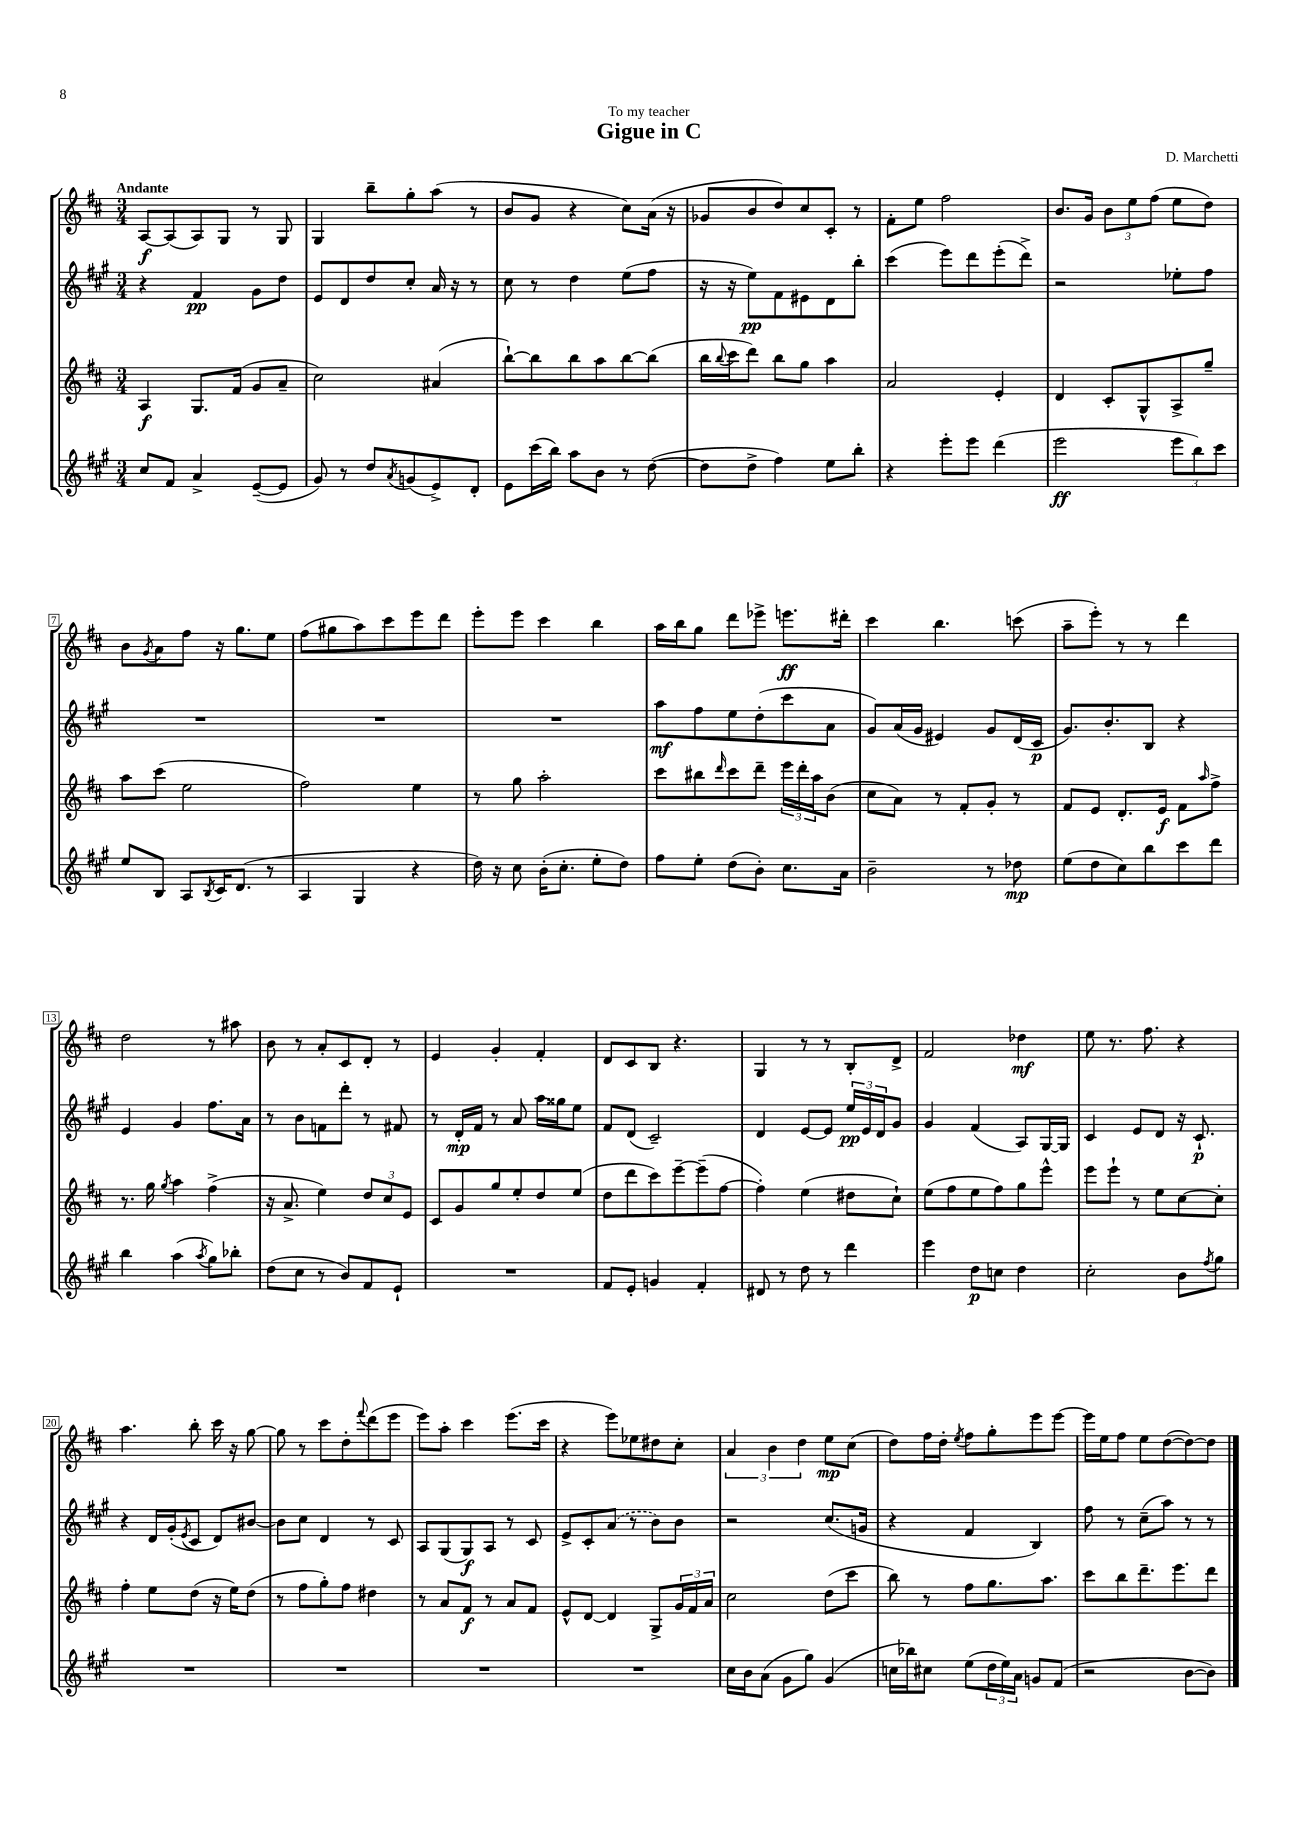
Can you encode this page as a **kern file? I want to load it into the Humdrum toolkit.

**kern	**kern	**kern	**kern
*staff4	*staff3	*staff2	*staff1
*clefG2	*clefG2	*clefG2	*clefG2
*k[f#c#g#]	*k[f#c#]	*k[f#c#g#]	*k[f#c#]
*M3/4	*M3/4	*M3/4	*M3/4
8cc#	4A	4r	[8A
8f#	.	.	(8A]
4a^	8.G	4f#	8A)
.	.	.	8G
.	(16f#	.	.
([8e~	8g	8g#	8r
8e]	8a~	8dd	8G
=	=	=	=
8g#)	2cc#)	8e	4G
8r	.	8d	.
8dd	.	8dd	8bb~
8qa	.	.	.
(8g	.	8cc#'	8gg'
8e^)	(4a#	16a	(8aa
.	.	16r	.
8d'	.	8r	8r
=	=	=	=
8e	[8bb`)	8cc#	8b
(16ccc#	8bb]	8r	8g
16bb)	.	.	.
8aa	8bb	4dd	4r
8b	8aa	.	.
8r	[8bb	(8ee	8cc#)
([8dd	(8bb]	8ff#	(16a
.	.	.	16r
=	=	=	=
8dd]	16bb	16r	8g-
.	8qqbb	.	.
.	16ccc#	16r	.
8dd^	8ddd)	8ee)	8b
4ff#)	8bb	8f#	8dd)
.	8gg	8e#	8cc#
8ee	4aa	8d	8c#'
8bb'	.	8bb'	8r
=	=	=	=
4r	2a	(4ccc#	8f#'
.	.	.	8ee
8eee'	.	8eee)	2ff#
8eee	.	8ddd	.
(4ddd	4e'	(8eee'	.
.	.	8ddd^)	.
=	=	=	=
2eee	4d	2r	8.b
.	.	.	16g
.	8c#'	.	12b
.	.	.	12ee
.	8G^^	.	.
.	.	.	(12ff#
12eee	8A^	8ee-'	8ee
12bb)	.	.	.
.	8gg~	8ff#	8dd)
12ccc#	.	.	.
=	=	=	=
8ee	8aa	2.r	8b
.	.	.	8qg
8B	(8ccc#	.	8a
8A	2ee	.	8ff#
8qB	.	.	.
16c#	.	.	16r
(8.d	.	.	8.gg
8r	.	.	8ee
=	=	=	=
4A	2ff#)	2.r	(8ff#
.	.	.	8gg#
4G#	.	.	8aa)
.	.	.	8ccc#
4r	4ee	.	8eee
.	.	.	8ddd
=	=	=	=
16dd)	8r	2.r	8eee'
16r	.	.	.
8cc#	8gg	.	8eee
(16b'	2aa'	.	4ccc#
8.cc#'	.	.	.
8ee'	.	.	4bb
8dd)	.	.	.
=	=	=	=
8ff#	8ccc#	8aa	16aa
.	.	.	16bb
8ee'	8bb#	8ff#	8gg
.	16qqddd	.	.
(8dd	8ccc#	8ee	8ddd
8b')	8ddd~	(8dd'	8eee-^
8.cc#	24eee	8ccc#	8.eee
.	24ddd'	.	.
.	24aa	.	.
.	(8b	8a	.
16a	.	.	16ddd#'
=	=	=	=
2b~	8cc#	8g#)	4ccc#
.	8a)	(16a	.
.	.	16g#	.
.	8r	4e#)	4.bb
.	8f#'	.	.
8r	8g'	8g#	.
8dd-	8r	(16d	(8ccc
.	.	16c#	.
=	=	=	=
(8ee	8f#	8.g#)	8aa~
8dd	8e	.	8eee')
.	.	8.b'	.
8cc#)	8.d'	.	8r
8bb	.	8B	8r
.	16e	.	.
8ccc#	8f#	4r	4ddd
.	16qqaa	.	.
8ddd	8ff#^	.	.
=	=	=	=
4bb	8.r	4e	2dd
.	16gg	.	.
.	8qgg	.	.
(4aa	4aa	4g#	.
8qaa	.	.	.
8gg#)	(4ff#^	8.ff#	8r
8bb-'	.	.	8aa#
.	.	16a	.
=	=	=	=
(8dd	16r	8r	8b
.	8.a^	.	.
8cc#	.	8b	8r
8r	4ee)	8f	8a'
8b)	.	8ddd'	8c#
8f#	12dd	8r	8d'
.	12cc#	.	.
8e`	.	8f#	8r
.	12e	.	.
=	=	=	=
2.r	8c#	8r	4e
.	8g	16d'	.
.	.	16f#	.
.	8gg	8r	4g'
.	8ee'	8a	.
.	8dd	16aa	4f#'
.	.	16gg##	.
.	(8ee	8ee	.
=	=	=	=
8f#	8dd	8f#	8d
8e'	8ddd	(8d	8c#
4g	8ccc#)	2c#~)	8B
.	[8eee~	.	4.r
4f#'	(8eee~]	.	.
.	[8ff#	.	.
=	=	=	=
8d#	4ff#'])	4d	4G
8r	.	.	.
8dd	(4ee	[8e	8r
8r	.	8e]	8r
4ddd	8dd#	24ee	8B'
.	.	24e	.
.	.	24d	.
.	8cc#`)	8g#	8d^
=	=	=	=
4eee	(8ee	4g#	2f#
.	8ff#	.	.
8dd	8ee	(4f#	.
8cc	8ff#)	.	.
4dd	8gg	8A)	4dd-
.	8eee^^	[16G#	.
.	.	16G#]	.
=	=	=	=
2cc#'	8eee	4c#	8ee
.	8eee`	.	8.r
.	8r	8e	.
.	.	.	8.ff#
.	8ee	8d	.
8b	[8cc#	16r	4r
.	.	8.c#`	.
8qff#	.	.	.
8gg#	8cc#']	.	.
=	=	=	=
2.r	4ff#'	4r	4.aa
.	8ee	16d	.
.	.	(16g#'	.
.	.	8qe	.
.	(8dd	8c#	8bb'
.	16r	8d)	16ccc#
.	16ee)	.	16r
.	(8dd	[8b#	[8gg
=	=	=	=
2.r	8r	8b#]	8gg]
.	8ff#	8cc#	8r
.	8gg')	4d	8ccc#
.	8ff#	.	8dd'
.	.	.	8qqfff#
.	4dd#	8r	(8ddd
.	.	8c#	8eee
=	=	=	=
2.r	8r	8A	8eee)
.	8a	(8G#	8aa'
.	8f#	8G#)	4ccc#
.	8r	8A	.
.	8a	8r	(8.eee
.	8f#	8c#	.
.	.	.	16ccc#
=	=	=	=
2.r	8e^^	8e^	4r
.	[8d	8c#'	.
.	4d]	(8a	8eee)
.	.	8r	8ee-
.	8G^	8b)	8dd#
.	24g	8b	8cc#'
.	24f#	.	.
.	24a	.	.
=	=	=	=
16cc#	2cc#	2r	6a
16b	.	.	.
(8a	.	.	.
.	.	.	6b
8g#	.	.	.
.	.	.	6dd
8gg#)	.	.	.
(4g#	(8dd	(8.cc#	8ee
.	8ccc#	.	(8cc#
.	.	16g	.
=	=	=	=
16cc	8bb)	4r	8dd)
16bb-)	.	.	.
8cc#	8r	.	16ff#
.	.	.	16dd'
.	.	.	8qee
(8ee	8ff#	4f#	8ff#
24dd	8.gg	.	8gg'
24ee)	.	.	.
24a	.	.	.
8g	.	4B)	8eee
.	8.aa	.	.
(8f#	.	.	[8eee
=	=	=	=
2r	8ccc#	8ff#	16eee]
.	.	.	16ee
.	8bb	8r	8ff#
.	8.ddd~	(8cc#~	8ee
.	.	8aa)	([8dd
.	8.eee	.	.
[8b	.	8r	8dd_)
8b])	8ddd	8r	8dd]
==	==	==	==
*-	*-	*-	*-
